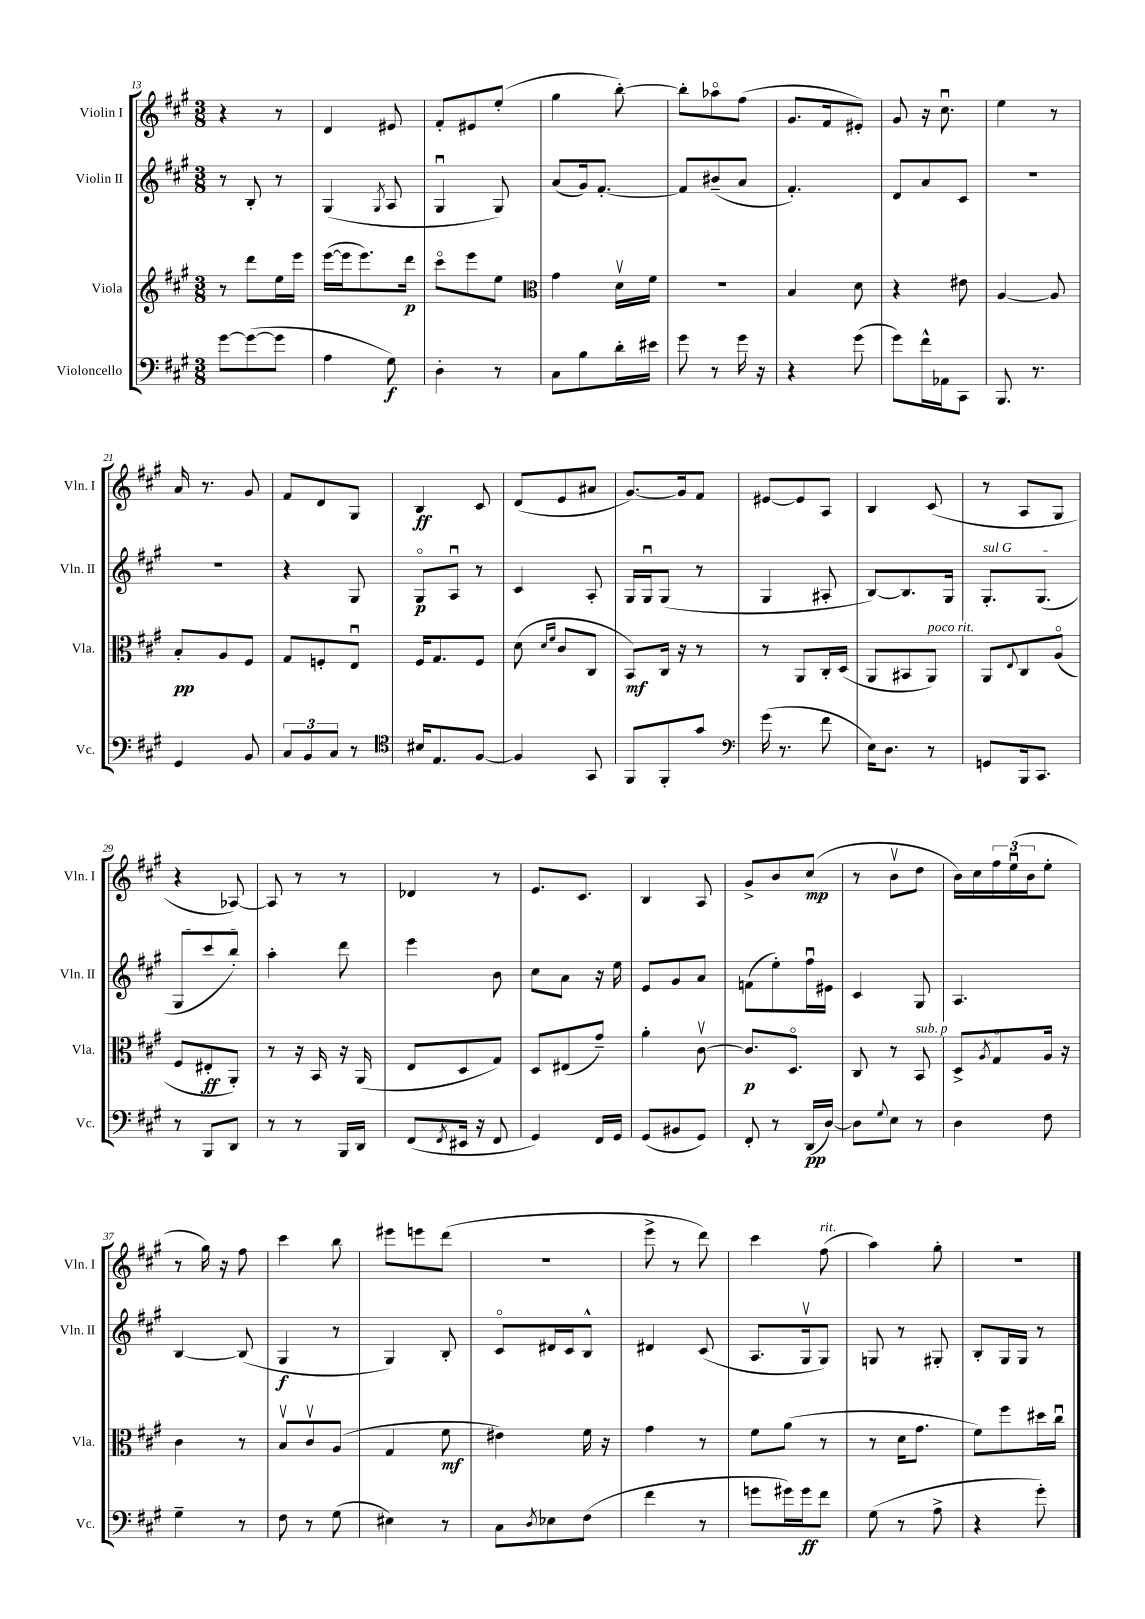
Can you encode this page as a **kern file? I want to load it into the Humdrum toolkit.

**kern	**dynam	**kern	**dynam	**kern	**dynam	**kern	**dynam
*part4	*part4	*part3	*part3	*part2	*part2	*part1	*part1
*staff4	*staff4	*staff3	*staff3	*staff2	*staff2	*staff1	*staff1
*I"Violoncello	*	*I"Viola	*	*I"Violin II	*	*I"Violin I	*
*I'Vc.	*	*I'Vla.	*	*I'Vln. II	*	*I'Vln. I	*
*clefF4	*	*clefG2	*	*clefG2	*	*clefG2	*
*k[f#c#g#]	*	*k[f#c#g#]	*	*k[f#c#g#]	*	*k[f#c#g#]	*
*M3/8	*	*M3/8	*	*M3/8	*	*M3/8	*
=13	=13	=13	=13	=13	=13	=13	=13
[8g#\L	.	8r	.	8r	.	4r	.
(8g#\_	.	8ddd\L	.	8B'/	.	.	.
8g#\J]	.	16ee\L	.	8r	.	8r	.
.	.	16eee\JJ	.	.	.	.	.
=14	=14	=14	=14	=14	=14	=14	=14
4A\	.	([16eee\LL	.	(4G#/	.	4d/	.
.	.	16eee\J]	.	.	.	.	.
.	.	8.eee\)	.	.	.	.	.
.	.	.	.	8qG#/	.	.	.
8G#\)	f	.	.	8A/	.	8e#X/	.
.	.	16ddd\Jk	p	.	.	.	.
=15	=15	=15	=15	=15	=15	=15	=15
4D'\	.	8ccc#\L	.	4G#u/	.	8f#'/L	.
.	.	8eee\	.	.	.	8e#X/	.
8r	.	8ee\J	.	8G#/)	.	(8ee'/J	.
=16	=16	=16	=16	=16	=16	=16	=16
*	*	*clefC3	*	*	*	*	*
8C#\L	.	4g#\	.	(8a/L	.	4gg#\	.
8B\	.	.	.	16g#/k)	.	.	.
.	.	.	.	[8.f#'/J	.	.	.
16d'\L	.	16dv\LL	.	.	.	[8bb'\)	.
16e#X\JJ	.	16f#\JJ	.	.	.	.	.
=17	=17	=17	=17	=17	=17	=17	=17
8g#\	.	4.r	.	8f#/L]	.	8bb'\L]	.
8r	.	.	.	(8b#X~/	.	8aa-X\	.
16g#\	.	.	.	8a/J	.	(8ff#\J	.
16r	.	.	.	.	.	.	.
=18	=18	=18	=18	=18	=18	=18	=18
4r	.	4B/	.	4.f#'/)	.	8.g#/L	.
.	.	.	.	.	.	16f#/k	.
(8g#\	.	8d\	.	.	.	8e#X'/J)	.
=19	=19	=19	=19	=19	=19	=19	=19
8g#\L)	.	4r	.	8d/L	.	8g#/	.
16f#^^\L	.	.	.	8a/	.	16r	.
16AA-X\J	.	.	.	.	.	8.cc#u\	.
8CC#\J	.	8e#X\	.	8c#/J	.	.	.
=20	=20	=20	=20	=20	=20	=20	=20
8.BBB/	.	[4A/	.	4.r	.	4ee\	.
8.r	.	.	.	.	.	.	.
.	.	8A/]	.	.	.	8r	.
!!LO:LB:g=z
=21	=21	=21	=21	=21	=21	=21	=21
4GG#/	.	8B'/L	pp	4.r	.	16a/	.
.	.	.	.	.	.	8.r	.
.	.	8A/	.	.	.	.	.
8BB/	.	8F#/J	.	.	.	8g#/	.
=22	=22	=22	=22	=22	=22	=22	=22
12C#/L	.	8G#/L	.	4r	.	8f#/L	.
12BB/	.	.	.	.	.	.	.
.	.	8Fn'/	.	.	.	8d/	.
12C#/J	.	.	.	.	.	.	.
8r	.	8Eu/J	.	8G#/	.	8G#/J	.
=23	=23	=23	=23	=23	=23	=23	=23
*clefC4	*	*	*	*	*	*	*
16B#X/KL	.	16F#/KL	.	8G#/L	p	4B/	ff
8.E/	.	8.G#/	.	.	.	.	.
.	.	.	.	8Au/J	.	.	.
[8F#/J	.	8F#/J	.	8r	.	8c#/	.
=24	=24	=24	=24	=24	=24	=24	=24
4F#/]	.	(8d\	.	4c#/	.	(8d/L	.
.	.	16qqd/LL	.	.	.	.	.
.	.	16qqf#/JJ	.	.	.	.	.
.	.	8c#/L	.	.	.	8e/	.
8GG#/	.	8C#/J	.	8A'/	.	8a#X/J	.
=25	=25	=25	=25	=25	=25	=25	=25
8FF#/L	.	8BB/L)	mf	16G#/LL	.	[8.g#/L)	.
.	.	.	.	16G#u/J	.	.	.
8FF#'/	.	16C#/Jk	.	(8G#/J	.	.	.
.	.	16r	.	.	.	16g#/k]	.
8g#/J	.	8r	.	8r	.	8f#/J	.
=26	=26	=26	=26	=26	=26	=26	=26
*clefF4	*	*	*	*	*	*	*
(16g#\	.	8r	.	4G#/	.	[8e#X/L	.
8.r	.	.	.	.	.	.	.
.	.	8AA/L	.	.	.	8e#/]	.
8f#\	.	16C#'/L	.	8A#X'/	.	8A/J	.
.	.	(16D/JJ	.	.	.	.	.
=27	=27	=27	=27	=27	=27	=27	=27
16E\KL)	.	8AA/L	.	[8B/L)	.	4B/	.
8.D\J	.	.	.	.	.	.	.
.	.	8BB#X/	.	8.B/]	.	.	.
!	!	!LO:TX:a:i:t=poco rit.	!	!	!	!	!
8r	.	8AA/J)	.	.	.	(8c#/	.
.	.	.	.	16G#/Jk	.	.	.
=28	=28	=28	=28	=28	=28	=28	=28
!	!	!	!	!LO:TX:a:i:t=sul G	!	!	!
8GGn/L	.	8AA/L	.	8.G#'/L	.	8r	.
.	.	8qqE/	.	.	.	.	.
16BBB/k	.	8C#/	.	.	.	8A/L	.
8.CC#/J	.	.	.	(8.G#/J	.	.	.
.	.	(8A/J	.	.	.	8G#/J	.
!!LO:LB:g=z
=29	=29	=29	=29	=29	=29	=29	=29
8r	.	8F#/L	.	8G#/L	.	4r	.
8BBB/L	.	8E#X'/	ff	8ccc#/	.	.	.
8DD/J	.	8AA'/J)	.	8bb'/J)	.	[8A-X/)	.
=30	=30	=30	=30	=30	=30	=30	=30
8r	.	8r	.	4aa'\	.	8A-/]	.
8r	.	16r	.	.	.	8r	.
.	.	16BB/	.	.	.	.	.
16BBB/LL	.	16r	.	8ddd\	.	8r	.
16DD/JJ	.	(16AA/	.	.	.	.	.
=31	=31	=31	=31	=31	=31	=31	=31
(8FF#/L	.	8E/L	.	4eee\	.	4d-X/	.
8qFF#/	.	.	.	.	.	.	.
16EE#X/Jk	.	8D/	.	.	.	.	.
16r	.	.	.	.	.	.	.
8FF#/	.	8G#/J)	.	8b\	.	8r	.
=32	=32	=32	=32	=32	=32	=32	=32
4GG#/)	.	8D/L	.	8cc#\L	.	8.e/L	.
.	.	(8E#X/	.	8a\J	.	.	.
.	.	.	.	.	.	8.c#/J	.
16FF#/LL	.	8g#~/J)	.	16r	.	.	.
16GG#/JJ	.	.	.	16ee\	.	.	.
=33	=33	=33	=33	=33	=33	=33	=33
(8GG#/L	.	4a'\	.	8e/L	.	4B/	.
8BB#X/	.	.	.	8g#/	.	.	.
8GG#/J)	.	[8c#v\	.	8a/J	.	8A/	.
=34	=34	=34	=34	=34	=34	=34	=34
8FF#'/	.	8.c#/L]	p	(8fn\L	.	8g#^/L	.
8r	.	.	.	8ee'\)	.	8b/	.
.	.	8.D/J	.	.	.	.	.
(16DD/LL	pp	.	.	16ff#u\L	.	(8cc#/J	mp
[16D/JJ)	.	.	.	16e#X\JJ	.	.	.
=35	=35	=35	=35	=35	=35	=35	=35
8D\L]	.	8C#/	.	4c#/	.	8r	.
8qqG#/	.	.	.	.	.	.	.
8E\J	.	8r	.	.	.	8bv\L	.
!	!	!LO:TX:a:i:t=sub. p	!	!	!	!	!
8r	.	8BB/	.	8G#/	.	8dd\J	.
=36	=36	=36	=36	=36	=36	=36	=36
4D\	.	8D^/L	.	4.A/	.	16b\LL)	.
.	.	.	.	.	.	16cc#\	.
.	.	8qA/	.	.	.	.	.
.	.	8G#/	.	.	.	24ff#\	.
.	.	.	.	.	.	(24eeu\	.
.	.	.	.	.	.	24b\J	.
8F#\	.	16A/Jk	.	.	.	8ee'\J	.
.	.	16r	.	.	.	.	.
!!LO:LB:g=z
=37	=37	=37	=37	=37	=37	=37	=37
4G#~\	.	4c#\	.	[4B/	.	8r	.
.	.	.	.	.	.	16gg#\)	.
.	.	.	.	.	.	16r	.
8r	.	8r	.	(8B/]	.	8ff#\	.
=38	=38	=38	=38	=38	=38	=38	=38
8F#\	.	8Bv/L	.	4G#/	f	4ccc#\	.
8r	.	8c#v/	.	.	.	.	.
(8G#\	.	(8A/J	.	8r	.	8bb\	.
=39	=39	=39	=39	=39	=39	=39	=39
4E#X\)	.	4G#/	.	4G#/)	.	8eee#X\L	.
.	.	.	.	.	.	8eeen\	.
8r	.	8f#\	mf	8B'/	.	(8ddd\J	.
=40	=40	=40	=40	=40	=40	=40	=40
8C#\L	.	4e#X\)	.	8c#/L	.	4.r	.
8qD/	.	.	.	.	.	.	.
8E-X\	.	.	.	16d#X/L	.	.	.
.	.	.	.	16c#/J	.	.	.
(8F#\J	.	16f#\	.	8B^^/J	.	.	.
.	.	16r	.	.	.	.	.
=41	=41	=41	=41	=41	=41	=41	=41
4f#\	.	4g#\	.	4d#X/	.	8eee^\	.
.	.	.	.	.	.	8r	.
8r	.	8r	.	(8c#/	.	8ddd\)	.
=42	=42	=42	=42	=42	=42	=42	=42
8gn\L	.	8f#\L	.	8.A/L	.	4ccc#\	.
16g#X\L)	.	(8a\J	.	.	.	.	.
16g#\J	ff	.	.	16G#v/k	.	.	.
!	!	!	!	!	!	!LO:TX:a:i:t=rit.	!
8f#\J	.	8r	.	8G#/J)	.	(8ff#\	.
=43	=43	=43	=43	=43	=43	=43	=43
(8G#\	.	8r	.	8Gn/	.	4aa\)	.
8r	.	16d\KL	.	8r	.	.	.
.	.	8.g#\J	.	.	.	.	.
8A^\	.	.	.	8G#X'/	.	8gg#'\	.
=44	=44	=44	=44	=44	=44	=44	=44
4r	.	8f#\L)	.	8B'/L	.	4.r	.
.	.	8ff#\	.	16G#/L	.	.	.
.	.	.	.	16G#/JJ	.	.	.
8g#'\)	.	16dd#X\L	.	8r	.	.	.
.	.	16cc#u\JJ	.	.	.	.	.
==	==	==	==	==	==	==	==
*-	*-	*-	*-	*-	*-	*-	*-
